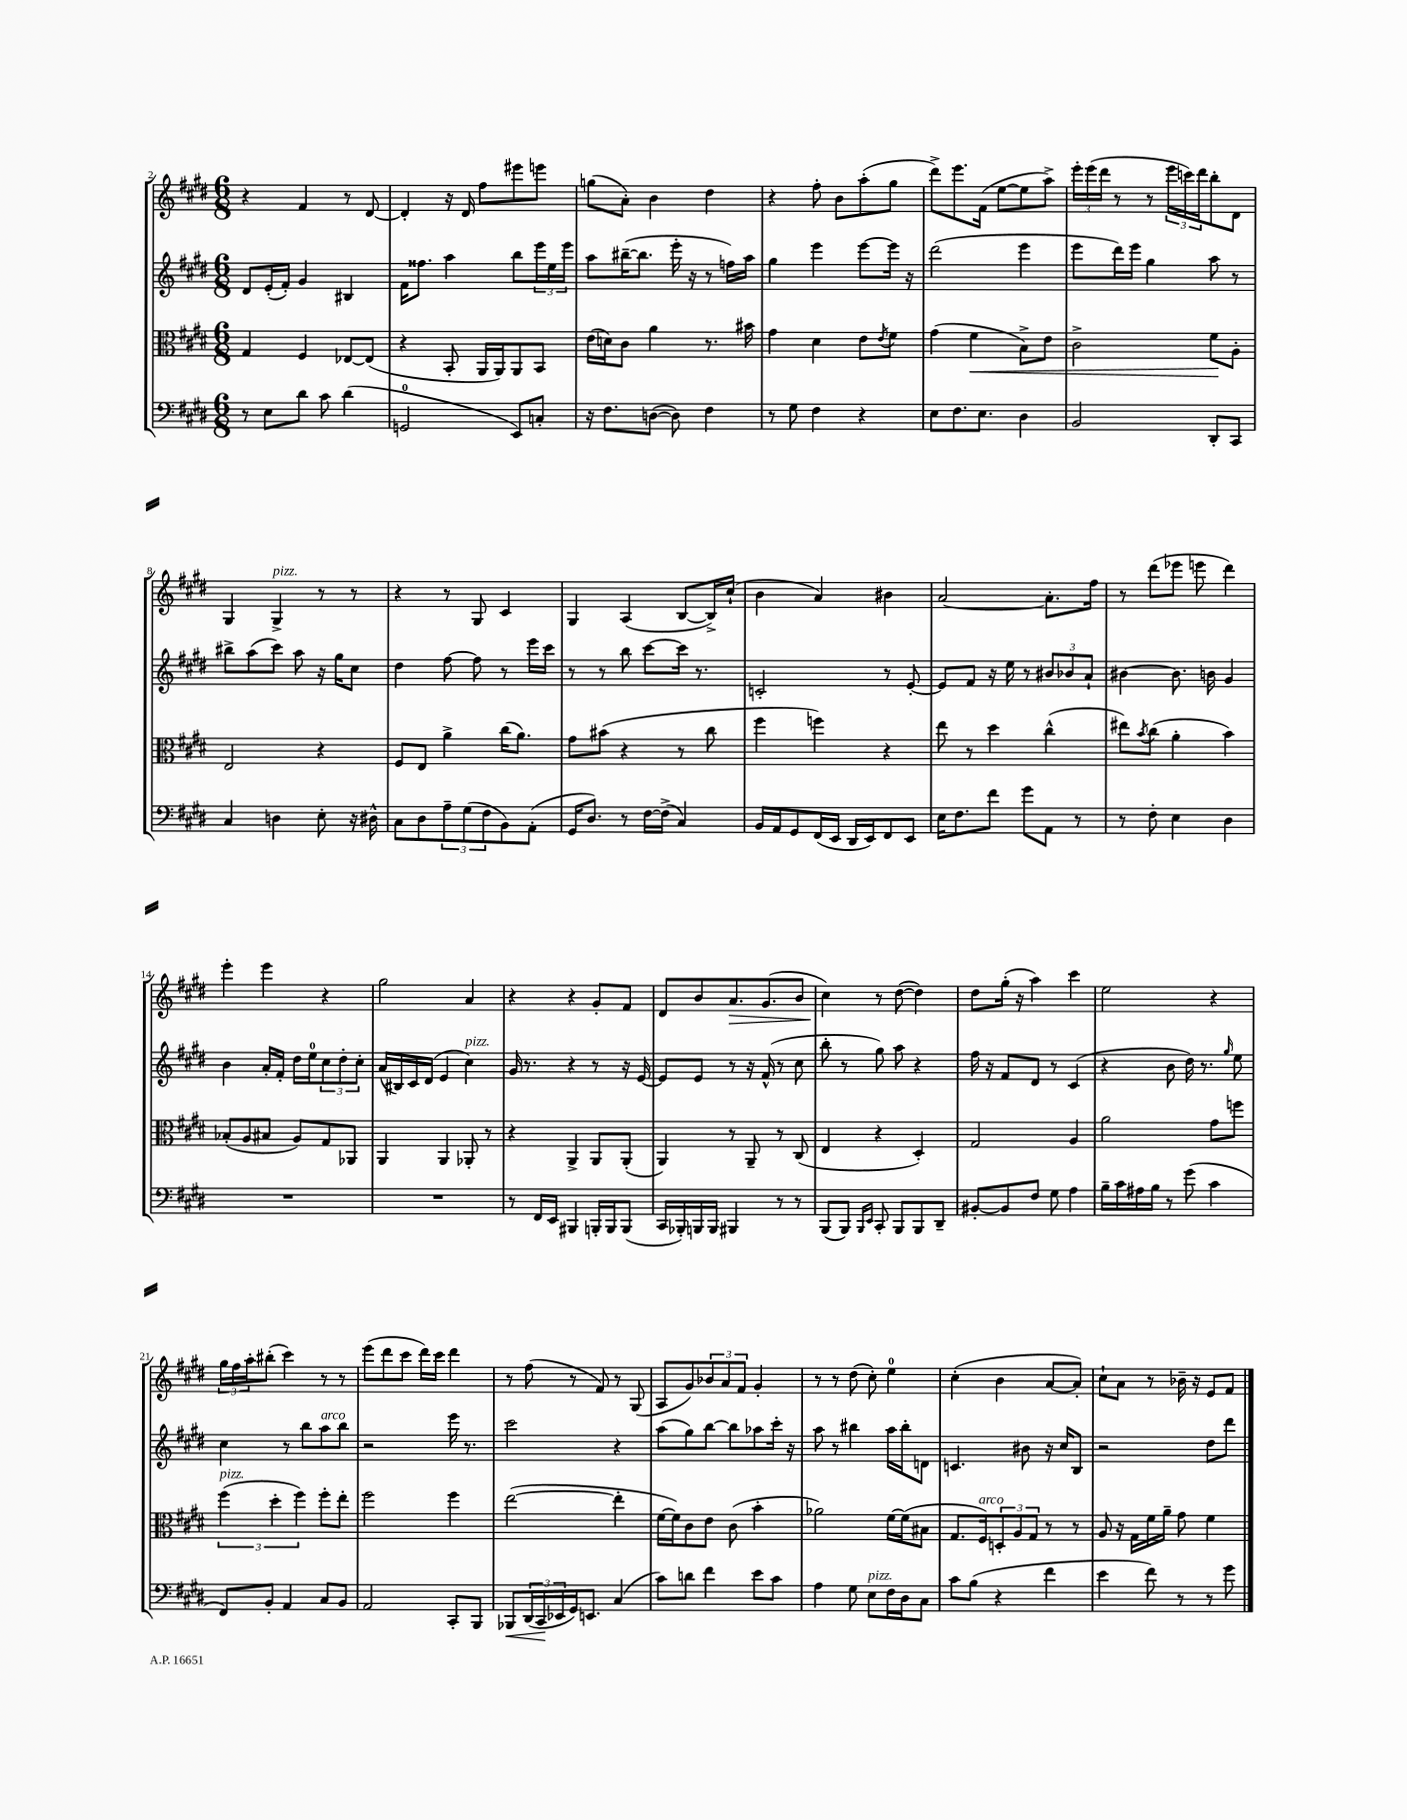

**kern	**kern	**kern	**kern
*staff4	*staff3	*staff2	*staff1
*clefF4	*clefC3	*clefG2	*clefG2
*k[f#c#g#d#]	*k[f#c#g#d#]	*k[f#c#g#d#]	*k[f#c#g#d#]
*M6/8	*M6/8	*M6/8	*M6/8
8r	4G#	8d#	4r
8E	.	(16e'	.
.	.	16f#')	.
8d#	4F#	4g#	4f#
8c#	.	.	.
(4d#	[8E-	4B#	8r
.	(8E-]	.	[8d#
=	=	=	=
2GG	4r	16f#	4d#']
.	.	8.ff##	.
.	8BB'	4aa	16r
.	.	.	16d#
.	16AA	.	8ff#
.	16AA)	.	.
8EE)	8AA	8bb	8eee#
8C'	8BB	24eee	8eee
.	.	24ee	.
.	.	24eee	.
=	=	=	=
16r	(16e	8aa	(8gg
8.F#	16d)	.	.
.	8c#	([16bb#~	8a')
.	.	8.bb#]	.
([8D	4a	.	4b
8D])	.	16eee'	.
.	.	16r	.
4F#	8.r	8r	4dd#
.	.	16ff)	.
.	16b#	16aa	.
=	=	=	=
8r	4g#	4gg#	4r
8G#	.	.	.
4F#	4d#	4eee	8ff#'
.	.	.	8b
4r	8e	[8eee	(8aa'
.	8qe	.	.
.	8f#	16eee]	8gg#
.	.	16r	.
=	=	=	=
8E	(4g#	(2ddd#	8ddd#^)
8.F#	.	.	8.eee
.	4f#	.	.
8.E	.	.	(16f#
.	.	.	[8ee
4D#	8B^)	4eee	8ee]
.	8e	.	8aa^)
=	=	=	=
2BB	2c#^	8eee	24eee'
.	.	.	(24eee
.	.	.	24ddd#
.	.	16ddd#)	8r
.	.	16eee	.
.	.	4gg#	8r
.	.	.	24eee
.	.	.	24ccc)
.	.	.	24ddd#
8DD#'	8f#	8aa	8bb'
8CC#	8A'	8r	8d#
=	=	=	=
4C#	2E	8bb#^	4G#
.	.	(8aa	.
4D	.	8ccc#)	4G#^
.	.	8aa	.
8E'	4r	16r	8r
.	.	16gg#	.
16r	.	8cc#	8r
16D#^^	.	.	.
=	=	=	=
8C#	8F#	4dd#	4r
8D#	8E	.	.
12A~	4a^	[8ff#	8r
(12G#	.	.	.
.	.	8ff#]	8G#
12F#	.	.	.
8BB)	(16cc#	8r	4c#
.	8.a)	.	.
(8AA'	.	16eee	.
.	.	16ccc#	.
=	=	=	=
16GG#	8g#	8r	4G#
8.D#)	.	.	.
.	(8b#	8r	.
8r	4r	8bb	(4A
[16F#	.	[8ccc#	.
(16F#^]	.	.	.
4C#)	8r	16ccc#]	[8B
.	.	8.r	.
.	8cc#	.	16B^])
.	.	.	(16cc#`
=	=	=	=
16BB	4ff#	2c'	4b
16AA	.	.	.
8GG#	.	.	.
(16FF#	4ff)	.	4a)
16EE	.	.	.
16DD#	.	.	.
16EE)	.	.	.
8FF#	4r	8r	4b#
8EE	.	[8e'	.
=	=	=	=
16E	8ee	8e]	[2a
8.F#	.	.	.
.	8r	8f#	.
8f#	4dd#	16r	.
.	.	16ee	.
8g#	.	8r	.
8AA	(4cc#^^	12b#	8.a']
.	.	12b-	.
8r	.	.	.
.	.	12a`	.
.	.	.	16ff#
=	=	=	=
8r	8ee#)	[4b#	8r
.	8qb	.	.
8F#'	(8cc#	.	(8ddd#
4E	4a'	8.b#]	8eee-
.	.	.	8eee
.	.	16b	.
4D#	4b)	4g#	4ddd#)
=	=	=	=
2.r	(8B-'	4b	4eee'
.	8A	.	.
.	8B#	16a'	4eee
.	.	16f#'	.
.	8A)	16dd#	.
.	.	16ee	.
.	8G#	12cc#	4r
.	.	12dd#'	.
.	8AA-	.	.
.	.	12cc#'	.
=	=	=	=
2.r	4AA	(16a	2gg#
.	.	16B#)	.
.	.	16c#	.
.	.	(16d#	.
.	4AA	4e	.
.	8AA-'	4cc#)	4a
.	8r	.	.
=	=	=	=
8r	4r	16g#	4r
.	.	8.r	.
16FF#	.	.	.
16EE	.	.	.
4BBB#	4AA^	4r	4r
16BBB'	8AA	8r	8g#'
16BBB	.	.	.
(8BBB	(8AA'	16r	8f#
.	.	[16e	.
=	=	=	=
16CC#	4AA)	8e]	8d#
16BBB-')	.	.	.
16BBB	.	8e	8b
16BBB	.	.	.
4BBB#	8r	8r	8.a
.	8AA~	16r	.
.	.	(16f#^^	(8.g#
8r	8r	8r	.
8r	(8C#	8cc#	8b
=	=	=	=
(8BBB	4E	8bb'	4cc#)
8BBB)	.	8r	.
16qqBBB	.	.	.
16qqEE	.	.	.
8CC#'	4r	8gg#)	8r
8BBB	.	8aa	([8dd#
8BBB	4D#')	4r	4dd#])
8DD#~	.	.	.
=	=	=	=
[8BB#'	2G#	16ff#	8dd#
.	.	16r	.
8BB#]	.	8f#	(16gg#'
.	.	.	16r
8F#	.	8d#	4aa)
8G#	.	8r	.
4A	4A	(4c#	4ccc#
=	=	=	=
16B~	2a	4r	2ee
16c#	.	.	.
16A#	.	.	.
16B	.	.	.
8r	.	8b	.
(8g#	.	16dd#)	.
.	.	8.r	.
4c#	8g#	.	4r
.	.	16qqgg#	.
.	8ff	8ee	.
=	=	=	=
8FF#)	(6ff#	4cc#	24gg#
.	.	.	24ff#
.	.	.	24aa'
8BB'	.	.	(8bb#'
.	6dd#'	.	.
4AA	.	8r	4ccc#)
.	6ff#)	.	.
.	.	8bb	.
8C#	8ff#'	8aa	8r
8BB	8ee'	8bb	8r
=	=	=	=
2AA	2ff#	2r	(8eee
.	.	.	8ddd#
.	.	.	8ccc#
.	.	.	16ddd#)
.	.	.	16ccc#
8CC#'	4ff#	16eee	4ddd#
.	.	8.r	.
8BBB	.	.	.
=	=	=	=
8BBB-	([2ee	2ccc#	8r
(24DD#	.	.	(8ff#
24CC#	.	.	.
24EE-	.	.	.
16GG#)	.	.	8r
8.EE	.	.	.
.	.	.	8f#)
(4C#	4ee']	4r	8r
.	.	.	(8G#
=	=	=	=
8c#)	[16f#	(8aa	8A
.	16f#])	.	.
8d	8c#	8gg#)	8g#)
4f#	8e	[8bb	12b-
.	.	.	12a
.	(8c#	8bb]	.
.	.	.	12f#
8e	4b'	8aa-	4g#'
8c#	.	16ccc#'	.
.	.	16r	.
=	=	=	=
4A	2a-)	8aa	8r
.	.	8r	8r
8G#	.	4bb#	(8dd#
8E	.	.	8cc#')
16F#	[16f#	16aa	4ee
16D#	(16f#]	16bb#'	.
8C#	8B#	8d	.
=	=	=	=
8c#	8.G#	4.c	(4cc#'
(8B	.	.	.
.	16F#)	.	.
4r	12D'	.	4b
.	12A	.	.
.	.	8b#	.
.	12G#	.	.
4f#	8r	16r	[8a
.	.	16cc#	.
.	8r	8B	8a'])
=	=	=	=
4e	8A	2r	8cc#`
.	16r	.	8a
.	16G#	.	.
8f#)	16f#	.	8r
.	16a~	.	.
8r	8g#	.	16b-~
.	.	.	16r
8r	4f#	8dd#	8e
8g#	.	8ddd#	8f#
==	==	==	==
*-	*-	*-	*-
